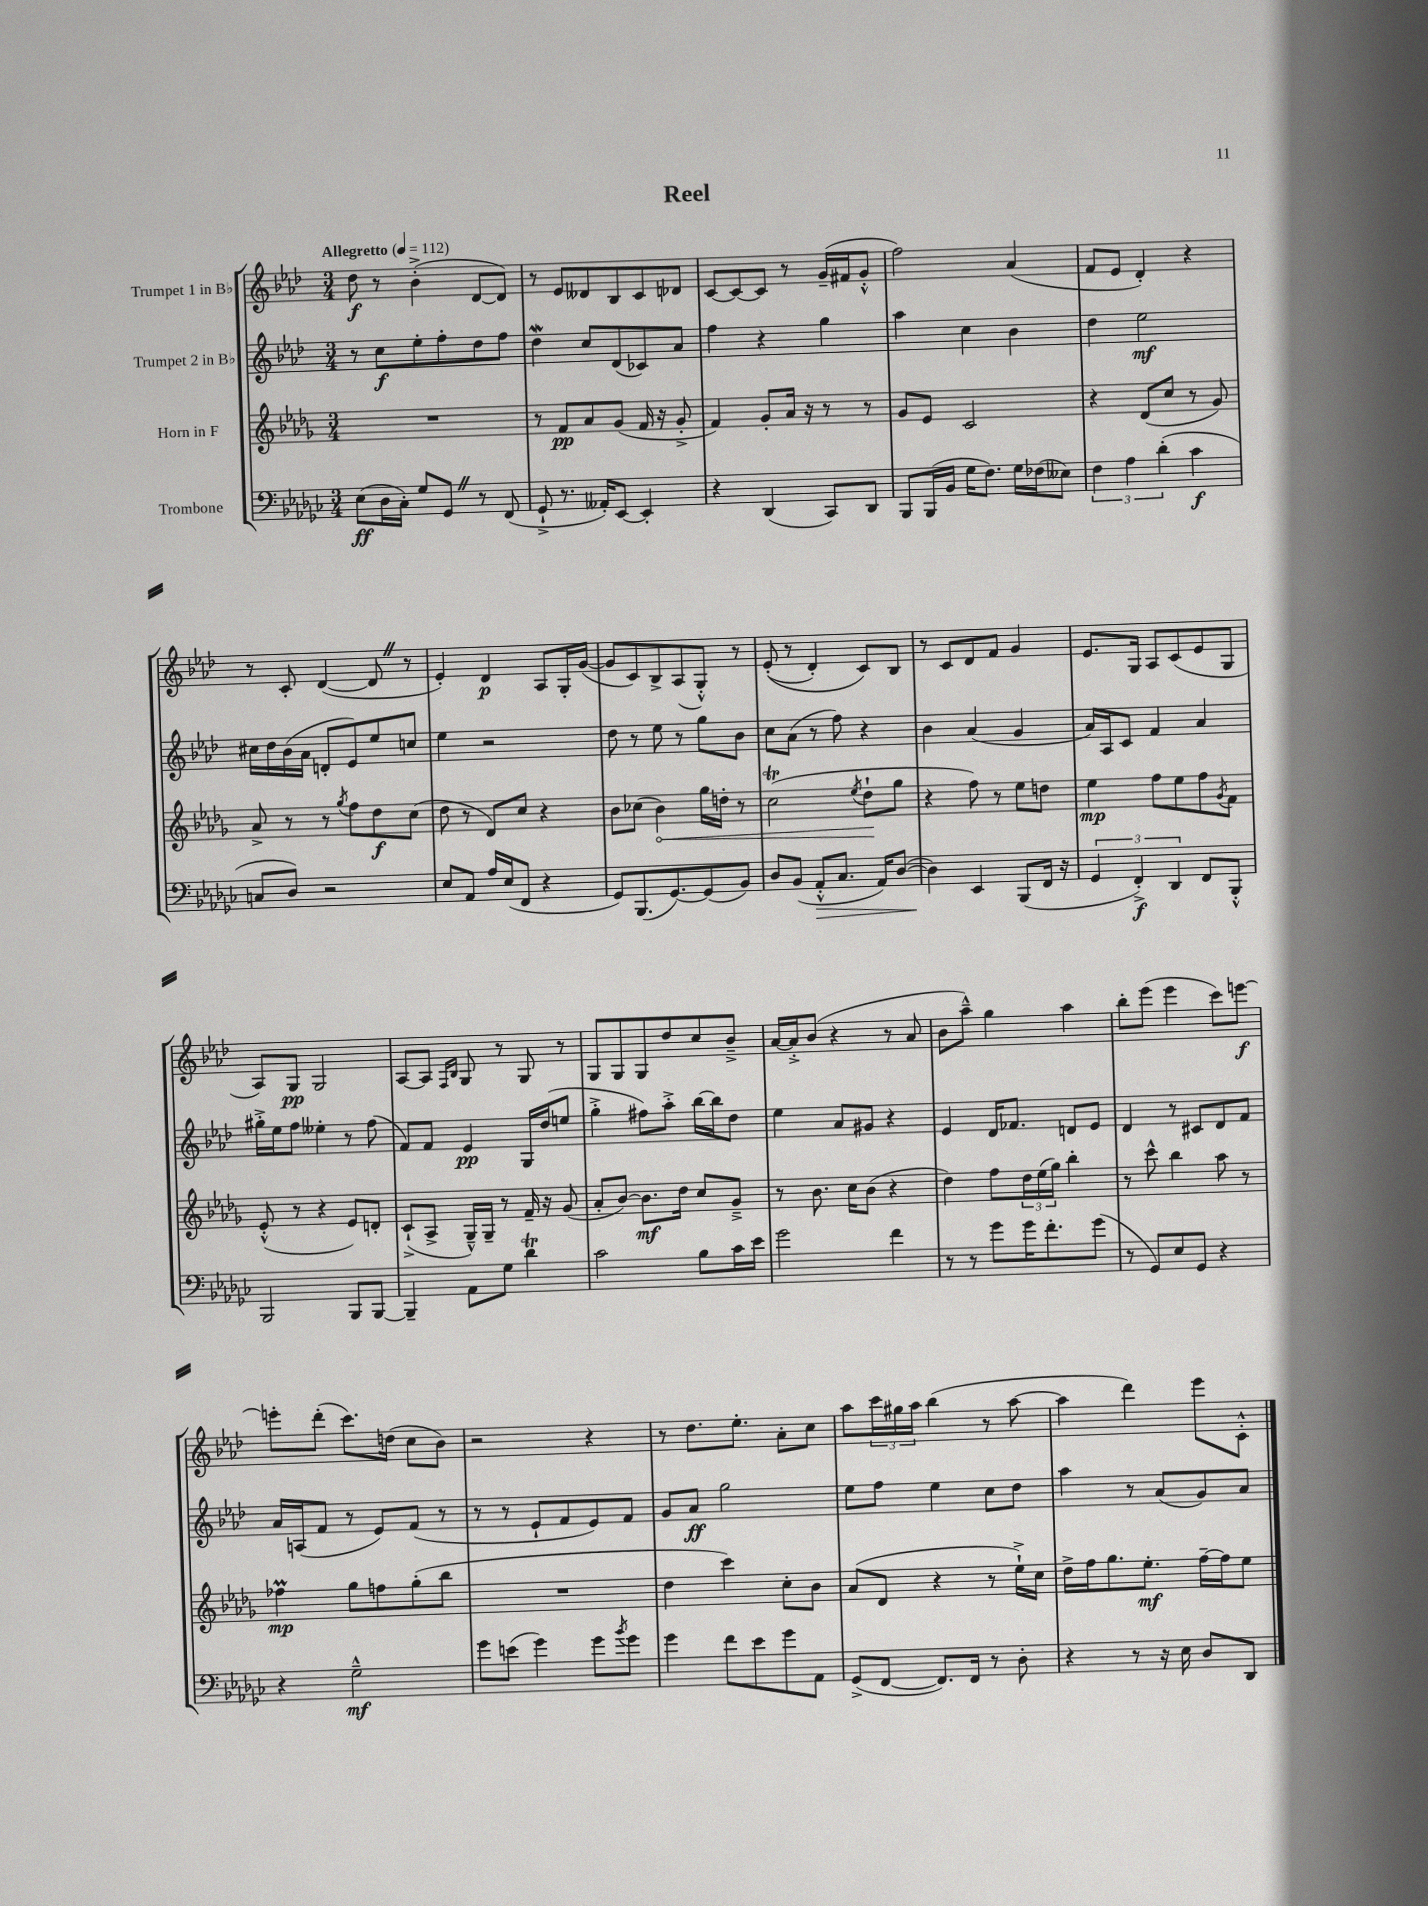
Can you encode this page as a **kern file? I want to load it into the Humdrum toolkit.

**kern	**kern	**kern	**kern
*staff4	*staff3	*staff2	*staff1
*clefF4	*clefG2	*clefG2	*clefG2
*k[b-e-a-d-g-c-]	*k[b-e-a-d-g-]	*k[b-e-a-d-]	*k[b-e-a-d-]
*M3/4	*M3/4	*M3/4	*M3/4
*MM112	*MM112	*MM112	*MM112
(8E-\L	2.r	8r	8dd-\
16D-\L	.	8cc\L	8r
16C-'\JJ)	.	.	.
8G-/L	.	8ee-'\	(4b-'^\
8GG-/J	.	8ff'\	.
8r	.	8dd-\	[8d-/L
(8FF/	.	8ff\J	8d-/]J)
=	=	=	=
8GG-`^/	8r	4dd-\	8r
8.r	8f/L	.	8e-/L
.	8a-/	8cc/L	8d--/
16AA--'/LK)	.	.	.
[8EE-/J	(8g-/J	(8d-/	8B-/
4EE-'/]	16f/	8c-/)	8c/
.	16r	.	.
.	8g-'^/	8a-/J	8d-/J
=	=	=	=
4r	4f/)	4ff\	[8c/L
.	.	.	8c/_
(4DD-/	8g-'/L	4r	8c/]J
.	16a-/Jk	.	8r
.	16r	.	.
8CC-/L)	8r	4gg\	(16g~/LL
.	.	.	16f#/J
8DD-/J	8r	.	8g'^^/J
=	=	=	=
8BBB-/L	8g-/L	4aa-\	2ff\)
(16BBB-/L	8e-/J	.	.
16BB-/JJ	.	.	.
16G-\LK	2c/	4cc\	.
8.F\J)	.	.	.
16G-\LL	.	4b-\	(4a-/
(16F-\J	.	.	.
8E--\J)	.	.	.
=	=	=	=
6F\	4r	4dd-\	8f/L
.	.	.	8e-/J
6A-\	.	.	.
.	(8d-/L	2ee-\	4d-'/)
(6d-'\	.	.	.
.	8cc/J	.	.
4c-\	8r	.	4r
.	8g-/)	.	.
=	=	=	=
8C/L	8a-^/	16cc#\LL	8r
.	.	16dd-\	.
8D-/J)	8r	(16b-\	8c'/
.	.	16a-\JJ	.
2r	8r	8d'/L	([4d-/
.	8qgg-/	.	.
.	8ff\L	8e-/)	.
.	8dd-\	8ee-/	8d-/]
.	(8cc\J	8cc/J	8r
=	=	=	=
8E-/L	8dd-\	4ee-\	4e-'/)
8AA-/J	8r	.	.
16A-/LL	8d-/L)	2r	4d-/
(16E-/J	.	.	.
8FF/J	8cc/J	.	.
4r	4r	.	8A-/L
.	.	.	16G'/L
.	.	.	([16g/JJ
=	=	=	=
8GG-/L)	8b-\L	8dd-\	8g/]L
(8.BBB-/	(8cc-\J	8r	8c/)
.	4b-\)	8ee-\	8B-^/
[8.GG-/)	.	.	.
.	.	8r	(8A-/
(8GG-/]	16gg-\LL	8gg\L	8G'^^/J)
.	16dd'\JJ	.	.
8BB-/J)	8r	8b-\J	8r
=	=	=	=
8D-/L	(2cc\	8cc\L	&((8e-'/
(8BB-/J	.	(8a-\J	8r
8AA-'^^/L	.	8r	4d-'/)
8.C-/J	.	8ff\)	.
.	8qee-/	.	.
.	8dd-`\L	4r	8c/L&)
16AA-/LK)	.	.	.
([8D-/J	8gg-\J	.	8B-/J
=	=	=	=
4D-\])	4r	4b-\	8r
.	.	.	8c/L
4EE-/	8ff\)	(4a-/	8d-/
.	8r	.	8f/J
(8BBB-/L	8ee-\L	4g/	4g/
16FF/Jk	8dd\J	.	.
16r	.	.	.
=	=	=	=
6GG-/	4ee-\	16a-/LL)	8.e-/L
.	.	16A-/J	.
.	.	8c/J	.
6FF'^/)	.	.	.
.	.	.	16G/Jk
.	8ff\L	4f/	8A-/L
6DD-/	.	.	.
.	8ee-\	.	(8c/
8FF/L	8ff\	4a-/	8e-/
.	8qg-/	.	.
8BBB-'^^/J	8f\J	.	8G/J
=	=	=	=
2BBB-/	(8e-'^^/	16gg#'^\LL	8A-/L)
.	.	16ee-\J	.
.	8r	8ff\J	8G/J
.	4r	4ee--'\	2G/
8BBB-/L	8e-/L)	8r	.
[8BBB-/J	8d'/J	(8ff\	.
=	=	=	=
4BBB-~/]	(8c`^/L	8f/L)	[8A-/L
.	8A-^/J	8f/J	8A-/]J
.	.	.	16qqF/LL
.	.	.	16qqB-/JJ
8AA-\L	16G-~^^/LL)	4e-/	8G/
.	16G-~/JJ	.	.
8G-\J	8r	.	8r
4d-\	16f~/	16G/LL	8G/
.	16r	(16dd-/J	.
.	(8g-/	8ee/J	8r
=	=	=	=
2c-\	8a-'/L	4gg'^\	8G/L
.	[8b-/J)	.	8G/
.	8.b-\]L	8ff#\L)	8G/
.	.	8aa-'^\J	8dd-/
.	16dd-\Jk	.	.
8B-\L	8cc/L	[16bb-\LL	8cc/
.	.	16bb-\]J	.
16c-\L	8g-~^/J	8dd-\J	8b-~^/J
16e-\JJ	.	.	.
=	=	=	=
2g-\	8r	4ee-\	[16a-/LL
.	.	.	16a-'^/]J
.	8.b-\	.	(8b-/J
.	.	8a-/L	4r
.	16cc\LK	.	.
.	(8b-\J	8g#/J	.
4f\	4r	4r	8r
.	.	.	8a-/
=	=	=	=
8r	4dd-\)	4e-/	8b-\L
8r	.	.	8aa-~^^\J)
8g-\L	8ff\L	16d-/LK	4gg\
.	.	8.f-/J	.
16g-\K	24dd-\L	.	.
.	(24ee-\	.	.
8.f'\	.	.	.
.	24gg-\JJ)	.	.
.	4bb-'\	8d/L	4aa-\
(8g-\J	.	8e-/J	.
=	=	=	=
8r	8r	4d-/	8bb-'\L
8GG-/L)	8ccc^^\	.	(8eee-\J
8E-/	4bb-\	8r	4eee-\
8GG-/J	.	8c#/L	.
4r	8aa-\	8d-/	8ccc\L)
.	8r	8f/J	[8eee\J
=	=	=	=
4r	4ff-\	16a-/LL	8eee'\]L
.	.	(16A/J	.
.	.	8f/J	(8ddd-'\J
2G-~^^\	8gg-\L	8r	8.ccc\L)
.	8ff\	8e-/L)	.
.	.	.	(16dd\Jk
.	(8gg-'\	(8f/J	8cc\L
.	8bb-\J	8r	8b-\J)
=	=	=	=
8g-\L	2.r	8r	2r
(8e\J	.	8r	.
4g-\)	.	8e-`/L	.
.	.	8f/	.
8g-\L	.	8e-/)	4r
8qb-/	.	.	.
8g-\J	.	8f/J	.
=	=	=	=
4g-\	4dd-\	8g/L	8r
.	.	8a-/J	8.dd-\L
8f\L	4ccc\)	2gg\	.
.	.	.	8.ee-'\J
8e-\	.	.	.
8g-\	8cc'\L	.	8a-'\L
8AA-\J	8b-\J	.	8cc\J
=	=	=	=
(8GG-^/L	(8a-/L	8ee-\L	8aa-\L
[8FF/J	8d-/J	8ff\J	24ccc\L
.	.	.	24gg#\
.	.	.	24aa-\JJ
8.FF/]L)	4r	4ee-\	(4bb-\
16FF/Jk	.	.	.
8r	8r	8cc\L	8r
8D-'\	16ee-`^\LL)	8dd-\J	[8aa-\
.	16cc\JJ	.	.
=	=	=	=
4r	16dd-^\LL	4aa-\	4aa-\]
.	16ff\J	.	.
.	8.gg-\	.	.
8r	.	8r	4ddd-\)
.	8.ee-'\J	.	.
16r	.	(8a-/L	.
16E-\	.	.	.
8D-/L	[16ff~\LL	8g/)	8eee-\L
.	16ff\]J	.	.
8DD-/J	8ee-\J	8a-/J	8c'^^\J
==	==	==	==
*-	*-	*-	*-
